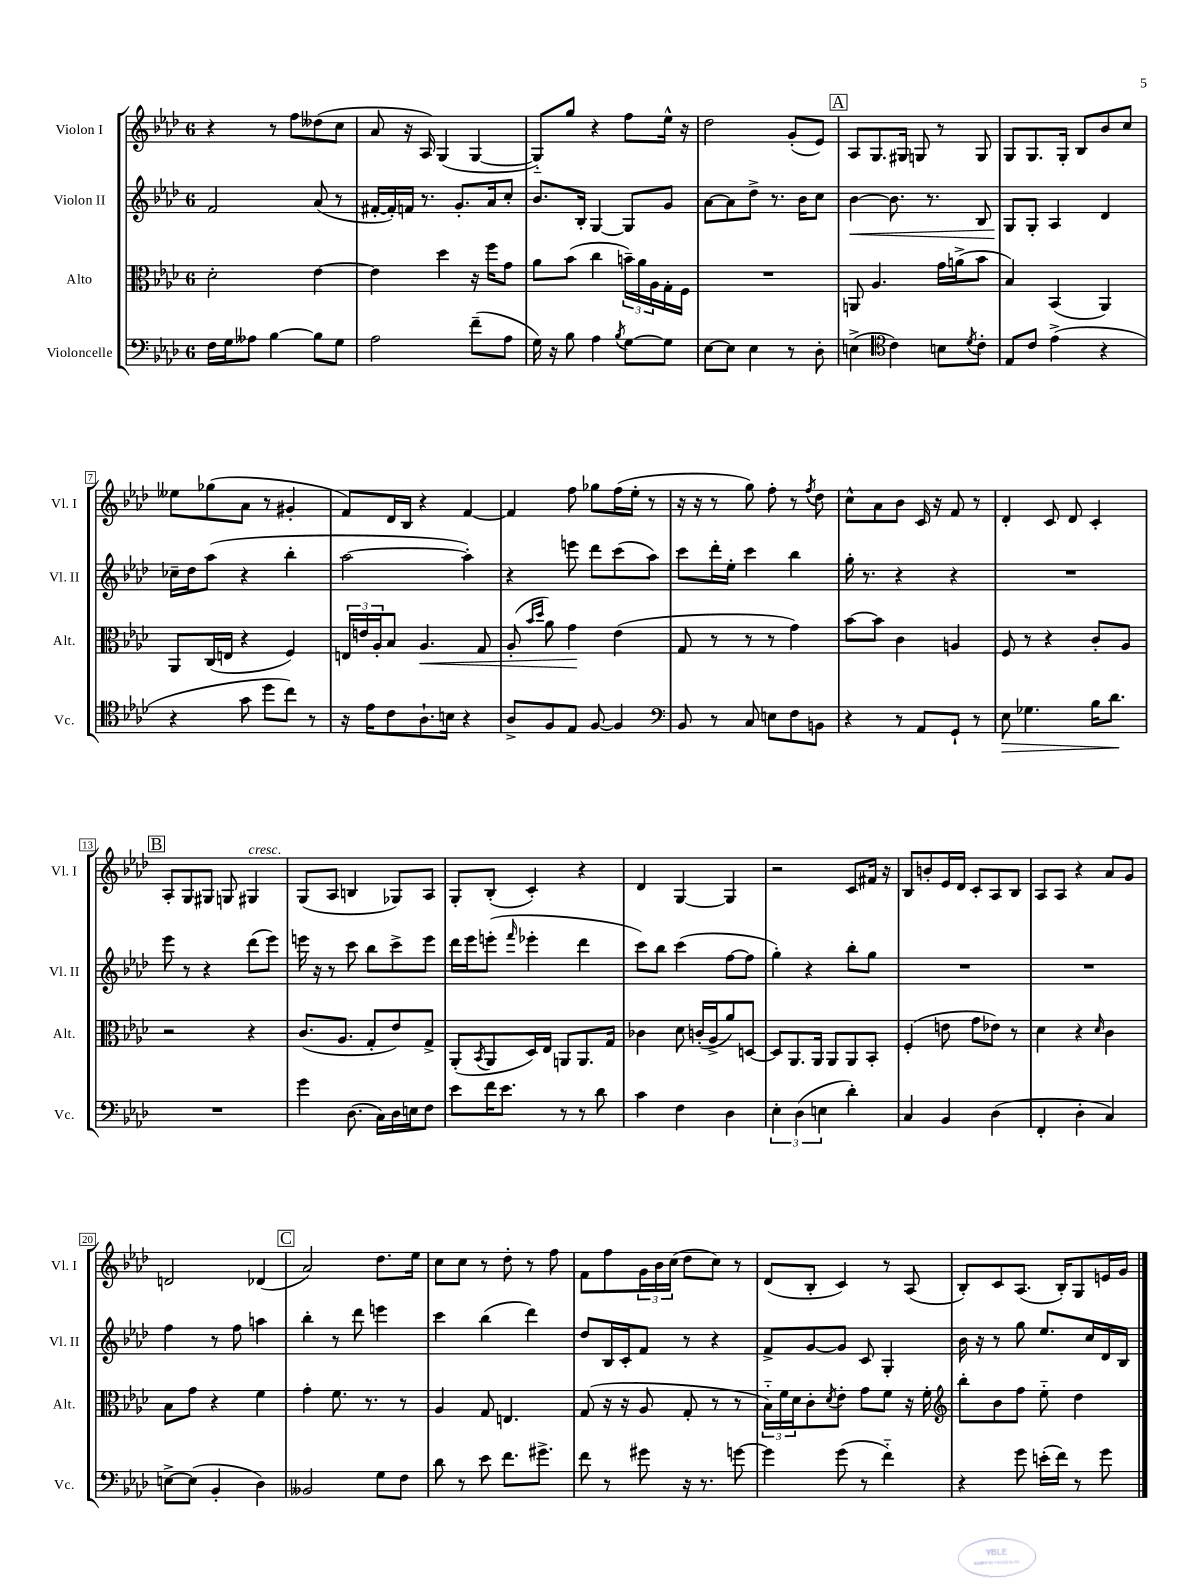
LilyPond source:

<<
\new StaffGroup <<
\new Staff = "s0" \with { instrumentName = "Violon I" shortInstrumentName = "Vl. I" } {
    \clef treble \key aes \major \once \override Staff.TimeSignature.style = #'single-digit \time 6/8
    r4 r8 f''8 deses''8( c''8 |
    aes'8 r16 aes16) g4( g4~ |
    g8-_) g''8 r4 f''8 ees''16-^ r16 |
    des''2 g'8-.( ees'8) |
    \mark \markup { \box "A" } aes8 g8. gis16 g8 r8 g8 |
    g8 g8. g16-. bes8 bes'8 c''8 |
    eeses''8 ges''8( aes'8 r8 gis'4-. |
    f'8) des'16 bes16 r4 f'4~ |
    f'4 f''8 ges''8 f''16( ees''16-. r8 |
    r16 r16 r8 g''8) f''8-. r8 \acciaccatura { f''8 } des''8 |
    c''8-^ aes'8 bes'8 c'16 r16 f'8 r8 |
    des'4-. c'8 des'8 c'4-. |
    \mark \markup { \box "B" } aes8-. g8 gis8 g8 gis4^\markup { \italic "cresc." } |
    g8( aes8 b4 ges8) aes8 |
    g8-. bes8-.( c'4-.) r4 |
    des'4 g4~ g4 |
    r2 c'8 fis'16 r16 |
    bes8 b'8-. ees'16 des'16 c'8-. aes8 bes8 |
    aes8 aes8 r4 aes'8 g'8 |
    d'2 des'4( |
    \mark \markup { \box "C" } aes'2) des''8. ees''16 |
    c''8 c''8 r8 des''8-. r8 f''8 |
    f'8 f''8 \tuplet 3/2 { g'16 bes'16 c''16( } des''8 c''8) r8 |
    des'8( bes8-. c'4) r8 aes8( |
    bes8-.) c'8 aes8.( bes16-.) g8 e'16 g'16 \bar "|." |
}
\new Staff = "s1" \with { instrumentName = "Violon II" shortInstrumentName = "Vl. II" } {
    \clef treble \key aes \major \once \override Staff.TimeSignature.style = #'single-digit \time 6/8
    f'2 aes'8( r8 |
    fis'16~-. fis'16-.) f'16 r8. g'8.-. aes'16 c''8-. |
    bes'8. bes16-. g4~ g8 g'8 |
    aes'8~ aes'8 des''8-> r8. bes'16 c''8 |
    \mark \markup { \box "A" } bes'4~\< bes'8. r8. bes8 |
    g8\! g8-. aes4 des'4 |
    ces''16-- des''16 aes''8( r4 bes''4-. |
    aes''2~ aes''4-.) |
    r4 e'''8 des'''8 c'''8( aes''8) |
    c'''8 des'''16-. ees''16-. c'''4 bes''4 |
    g''16-. r8. r4 r4 |
    R2. |
    \mark \markup { \box "B" } ees'''8 r8 r4 des'''8( ees'''8) |
    e'''16 r16 r8 c'''8 bes''8 c'''8-> e'''8 |
    des'''16 ees'''16 e'''8-.( \grace { f'''16 } ees'''4-. des'''4 |
    c'''8) bes''8 c'''4( f''8~ f''8 |
    g''4-.) r4 bes''8-. g''8 |
    R2. |
    R2. |
    f''4 r8 f''8 a''4 |
    \mark \markup { \box "C" } bes''4-. r8 des'''8 e'''4 |
    c'''4 bes''4( des'''4) |
    des''8 bes16 c'16-. f'8 r8 r4 |
    f'8-> g'8~ g'8 c'8 g4-. |
    bes'16 r16 r8 g''8 ees''8. c''16 des'16 bes16 \bar "|." |
}
\new Staff = "s2" \with { instrumentName = "Alto" shortInstrumentName = "Alt." } {
    \clef alto \key aes \major \once \override Staff.TimeSignature.style = #'single-digit \time 6/8
    des'2-. ees'4~ |
    ees'4 des''4 r16 f''16 g'8 |
    aes'8 bes'8( c''4 \tuplet 3/2 { b'16--) aes'16 aes16 } g16-. f16 |
    R2. |
    \mark \markup { \box "A" } a,8 aes4. g'16 a'16->( bes'8 |
    bes4) bes,4( aes,4) |
    aes,8 c16( e16 r4 f4) |
    \tuplet 3/2 { e16 e'16 aes16-. } bes8 aes4.\< g8 |
    aes8-.( \grace { bes'16 des''16 } aes'8) g'4\! ees'4( |
    g8 r8 r8 r8 g'4) |
    bes'8~ bes'8 c'4 a4 |
    f8 r8 r4 c'8-. aes8 |
    \mark \markup { \box "B" } r2 r4 |
    c'8.( aes8. g8-. ees'8) g8-> |
    aes,8-.( \acciaccatura { bes,8 } aes,8 des16) ees16 a,8 a,8. g16 |
    ces'4 des'8 c'16-.( aes16-> aes'8) d8~ |
    d8 aes,8. aes,16 aes,8 aes,8 bes,8-. |
    f4-.( e'8 g'8 ees'8) r8 |
    des'4 r4 \grace { des'16 } c'4 |
    bes8 g'8 r4 f'4 |
    \mark \markup { \box "C" } g'4-. f'8. r8. r8 |
    aes4 g8 e4. |
    g8( r16 r16 aes8 g8-. r8 r8 |
    \tuplet 3/2 { bes16-_) f'16 des'16 } c'8-. \acciaccatura { des'8 } ees'8-. g'8 f'8 r16 f'16-. |
    \clef treble bes''8-. bes'8 f''8 ees''8-_ des''4 \bar "|." |
}
\new Staff = "s3" \with { instrumentName = "Violoncelle" shortInstrumentName = "Vc." } {
    \clef bass \key aes \major \once \override Staff.TimeSignature.style = #'single-digit \time 6/8
    f16 g16 aeses8 bes4~ bes8 g8 |
    aes2 f'8--( aes8 |
    g16) r16 bes8 aes4 \acciaccatura { bes8 } g8~ g8 |
    ees8~ ees8 ees4 r8 des8-. |
    \mark \markup { \box "A" } e4->( \clef tenor c'4) b8 \acciaccatura { des'8 } c'8-. |
    ees8 c'8 ees'4->( r4 |
    r4 g'8 des''8 c''8) r8 |
    r16 ees'16 c'8 aes8.-! b16 r4 |
    aes8-> f8 ees8 f8~ f4 |
    \clef bass bes,8 r8 c8 e8 f8 b,8 |
    r4 r8 aes,8 g,8-! r8 |
    ees8\> ges4. bes16 des'8.\! |
    \mark \markup { \box "B" } R2. |
    g'4 des8.( c16) des16 e16 f8 |
    ees'8 f'16 ees'8. r8 r8 des'8 |
    c'4 f4 des4 |
    \tuplet 3/2 { ees4-. des4( e4 } des'4-.) |
    c4 bes,4 des4( |
    f,4-. des4-. c4) |
    e8~-> e8( bes,4-. des4) |
    \mark \markup { \box "C" } beses,2 g8 f8 |
    des'8 r8 ees'8 f'8. gis'8.-> |
    f'8 r8 gis'8 r16 r8. g'8~ |
    g'4 g'8( r8 f'4-_) |
    r4 g'8 e'16-.( f'16) r8 g'8 \bar "|." |
}
>>
>>
\layout { \context { \Score \override BarNumber.stencil = #(make-stencil-boxer 0.1 0.3 ly:text-interface::print) } }
